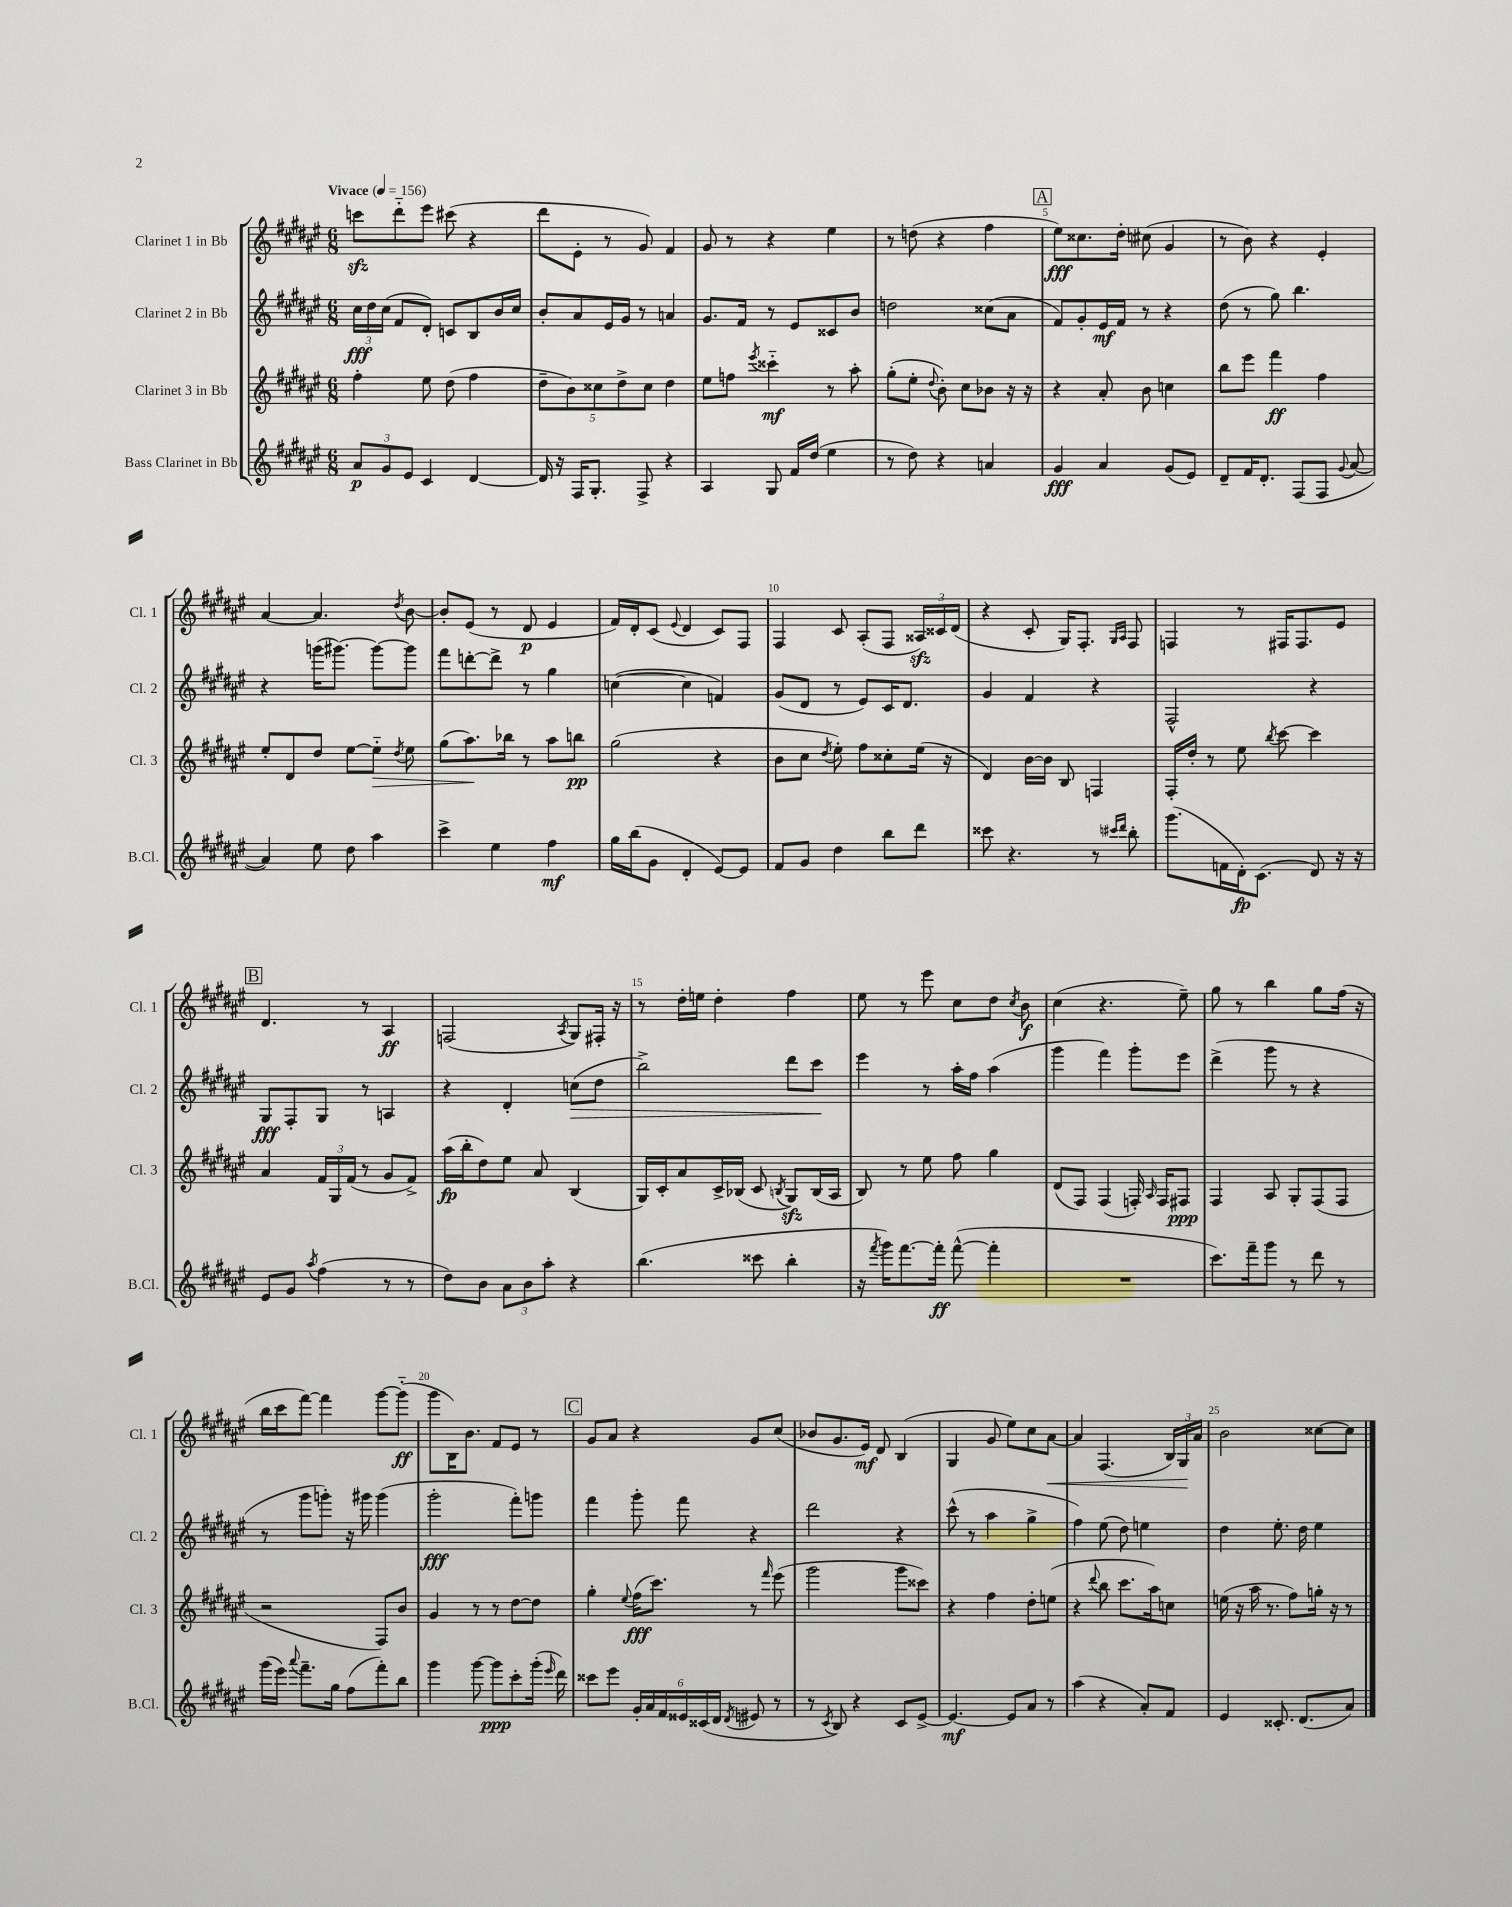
<<
\new StaffGroup <<
\new Staff = "s0" \with { instrumentName = "Clarinet 1 in Bb" shortInstrumentName = "Cl. 1" } {
    \clef treble \key fis \major \numericTimeSignature \time 6/8 \tempo "Vivace" 4 = 156
    \autoBeamOff c'''8[\sfz dis'''8-_ eis'''8] cis'''8( r4 |
    dis'''8[ eis'8]-. r8 gis'8) fis'4 |
    gis'8 r8 r4 eis''4 |
    r8 d''8( r4 fis''4 |
    \mark \markup { \box "A" } eis''8[\fff) cisis''8. dis''16]-. cis''8( gis'4 |
    r8 b'8) r4 eis'4-. |
    ais'4~ ais'4. \acciaccatura { dis''8 } b'8~ |
    b'8[-. eis'8]( r8 dis'8\p eis'4 |
    fis'16[) dis'16-. cis'8]( \appoggiatura { eis'8 } dis'4 cis'8[) fis8] |
    fis4 cis'8 ais8[-.( fis8] \tuplet 3/2 { aisis16[\sfz) cisis'16 dis'16]( } |
    r4 cis'8-. gis16[) fis8.]-. \grace { gis16[ ais16] } fis8 |
    f4 r8 fis16[ fis8. eis'8] |
    \mark \markup { \box "B" } dis'4. r8 ais4\ff |
    f2( \acciaccatura { ais8 } gis8[) fis16]-. r16 |
    r8 dis''16[-. e''16] dis''4-. fis''4 |
    eis''8 r8 eis'''8 cis''8[ dis''8] \acciaccatura { cis''8 } b'8\f |
    cis''4( r4. eis''8--) |
    gis''8 r8 b''4 gis''8[ fis''16]( r16 |
    b''16[ cis'''16 fis'''8]~) fis'''4 gis'''8[~ gis'''8]-_\ff( |
    gis'''8[ b16) b'8.] fis'8[ eis'8] r8 |
    \mark \markup { \box "C" } gis'8[ ais'8] r4 gis'8[ cis''8]( |
    bes'8[ gis'8. eis'16]\mf) dis'8 b4( |
    gis4 gis'8 eis''8[) cis''8 ais'8]~\< |
    ais'4 fis4.( \tuplet 3/2 { b16[) gis16\! ais'16] } |
    b'2 cisis''8[~ cisis''8] \bar "|." |
}
\new Staff = "s1" \with { instrumentName = "Clarinet 2 in Bb" shortInstrumentName = "Cl. 2" } {
    \clef treble \key fis \major \numericTimeSignature \time 6/8
    \autoBeamOff \tuplet 3/2 { cis''16[\fff dis''16 cis''16]( } fis'8[ dis'8]-.) c'8[ b8 b'16 cis''16] |
    b'8[-. ais'8 eis'16 gis'16] r8 a'4 |
    gis'8.[ fis'16] r8 eis'8[ cisis'8 b'8] |
    d''2 cisis''8[( ais'8] |
    \mark \markup { \box "A" } fis'8[) gis'8-. eis'16\mf fis'16] r8 r4 |
    dis''8( r8 gis''8) b''4. |
    r4 g'''16[( gis'''8.]~) gis'''8[~ gis'''8] |
    fis'''8[ d'''8~-. d'''8]-> r8 gis''4 |
    c''4~( c''4 f'4) |
    gis'8[( dis'8] r8 eis'8[) cis'16 dis'8.] |
    gis'4 fis'4 r4 |
    fis2-^ r4 |
    \mark \markup { \box "B" } gis8[\fff fis8-. gis8] r8 a4 |
    r4 dis'4-. c''8[\>( dis''8] |
    b''2->) dis'''8[ cis'''8]\! |
    eis'''4 r8 ais''16[-. fis''16] ais''4( |
    gis'''4 fis'''4) gis'''8[-. eis'''8] |
    dis'''4->( gis'''8 r8 r4 |
    r8 gis'''8[ g'''8]-.) r16 gis'''16 gis'''4( |
    gis'''2-.\fff fis'''8[-.) g'''8] |
    \mark \markup { \box "C" } fis'''4 gis'''8-. fis'''8 r4 |
    dis'''2 r4 |
    cis'''8-^( r8 ais''4 gis''4-> |
    fis''4) eis''8( dis''8) e''4 |
    dis''4 eis''8.-. dis''16 eis''4 \bar "|." |
}
\new Staff = "s2" \with { instrumentName = "Clarinet 3 in Bb" shortInstrumentName = "Cl. 3" } {
    \clef treble \key fis \major \numericTimeSignature \time 6/8
    \autoBeamOff fis''4-. eis''8 dis''8( fis''4 |
    \tuplet 5/4 { dis''8[-- b'8) cisis''8 dis''8-> cisis''8] } dis''4 |
    eis''8[ f''8] \acciaccatura { eis'''8 } cisis'''4-_\mf r8 ais''8-. |
    gis''8[-.( eis''8]-. \appoggiatura { dis''8 } b'8-.) cis''8[ bes'8] r16 r16 |
    \mark \markup { \box "A" } r4 ais'8-. b'8 c''4 |
    b''8[ eis'''8] fis'''4\ff fis''4 |
    eis''8[-. dis'8 dis''8] eis''8[~ eis''8]-_\> \acciaccatura { dis''8 } eis''8 |
    gis''8[( ais''8.\!) bes''16] r8 ais''8[ b''8]\pp |
    gis''2( r4 |
    b'8[ cis''8] \acciaccatura { dis''8 } eis''8-.) fis''8[ cisis''8-. eis''16]( r16 |
    dis'4) b'16[~ b'16] b8 f4 |
    fis16[-. dis''16]-. r8 eis''8 \acciaccatura { b''8 } cis'''8~ cis'''4 |
    \mark \markup { \box "B" } ais'4 \tuplet 3/2 { fis'16[ gis16 fis'16]( } r8 gis'8[ fis'8]->) |
    ais''16[\fp( b''16-. dis''8) eis''8] ais'8 b4( |
    gis16[) cis'16-. ais'8 cis'16-> bes16]( cis'8 \acciaccatura { b8 } gis8[\sfz) b16( ais16] |
    b8) r8 eis''8 fis''8 gis''4 |
    dis'8[( fis8]) fis4( f16-.) \grace { ais16 } f16[ fis8]\ppp |
    fis4 ais8 gis8[-. fis8( fis8] |
    r2 fis8[) b'8] |
    gis'4 r8 r8 dis''8[~ dis''8] |
    \mark \markup { \box "C" } gis''4-. \appoggiatura { eis''8 } fis''16[\fff( cis'''8.]) r8 \grace { fis'''16 } eis'''8( |
    gis'''2 gis'''8[ cisis'''8]) |
    r4 fis''4 dis''8[-. e''8]( |
    r4 \appoggiatura { dis'''8 } b''8 cis'''8.[ ais''16) c''8] |
    e''16( r16 ais''16 r8. fis''8[) g''16]-. r16 r8 \bar "|." |
}
\new Staff = "s3" \with { instrumentName = "Bass Clarinet in Bb" shortInstrumentName = "B.Cl." } {
    \clef treble \key fis \major \numericTimeSignature \time 6/8
    \autoBeamOff \tuplet 3/2 { ais'8[\p gis'8 eis'8] } cis'4 dis'4~ |
    dis'16 r16 fis16[ gis8.]-. fis8-> r4 |
    ais4 gis8 fis'16[ dis''16]( eis''4 |
    r8 dis''8) r4 a'4 |
    \mark \markup { \box "A" } gis'4\fff ais'4 gis'8[( eis'8]) |
    dis'8[-- fis'16 dis'8.]-. fis8[( fis8] \appoggiatura { gis'8 } ais'8~ |
    ais'4) eis''8 dis''8 ais''4 |
    cis'''4-> eis''4 fis''4\mf |
    gis''16[ b''16( gis'8] dis'4-. eis'8[~) eis'8] |
    fis'8[ gis'8] dis''4 b''8[ dis'''8] |
    cisis'''8 r4. r8 \grace { cis'''16[ dis'''16] } b''8-. |
    gis'''8.[( f'16 dis'16-.\fp) cis'8.]( dis'8) r16 r16 |
    \mark \markup { \box "B" } eis'8[ gis'8] \acciaccatura { ais''8 } fis''4( r8 r8 |
    dis''8[) b'8] \tuplet 3/2 { ais'8[ b'8 ais''8]-. } r4 |
    b''4.( cisis'''8 b''4-. |
    r16 \acciaccatura { fis'''8 } gis'''16[) fis'''8.~ fis'''16]-.\ff fis'''8~-^( fis'''4-. |
    R2. |
    cis'''8.[) fis'''16-- gis'''8] r8 dis'''8 r8 |
    gis'''16[( eis'''16]) \appoggiatura { ais'''8 } fis'''8.[-- gis''16] fis''8[( fis'''8-.) b''8] |
    gis'''4 gis'''8~ gis'''8[\ppp cis'''8-. gis'''16]-.( \grace { eis'''16 } dis'''16) |
    \mark \markup { \box "C" } cisis'''8[ eis'''8] \tuplet 6/4 { gis'16[-. ais'16 fis'16 eisis'16 cisis'16( dis'16] } \acciaccatura { dis'8 } eis'8 r8 |
    r8 \acciaccatura { cis'8 } b8) r4 cis'8[ eis'8]~-> |
    eis'4.~\mf eis'8[ ais'8] r8 |
    ais''4( r4 ais'8[-.) fis'8] |
    eis'4 cisis'8.-. dis'8.[( ais'8]) \bar "|." |
}
>>
>>
\layout { \context { \Score \override BarNumber.break-visibility = ##(#f #t #t) barNumberVisibility = #(every-nth-bar-number-visible 5) } }
